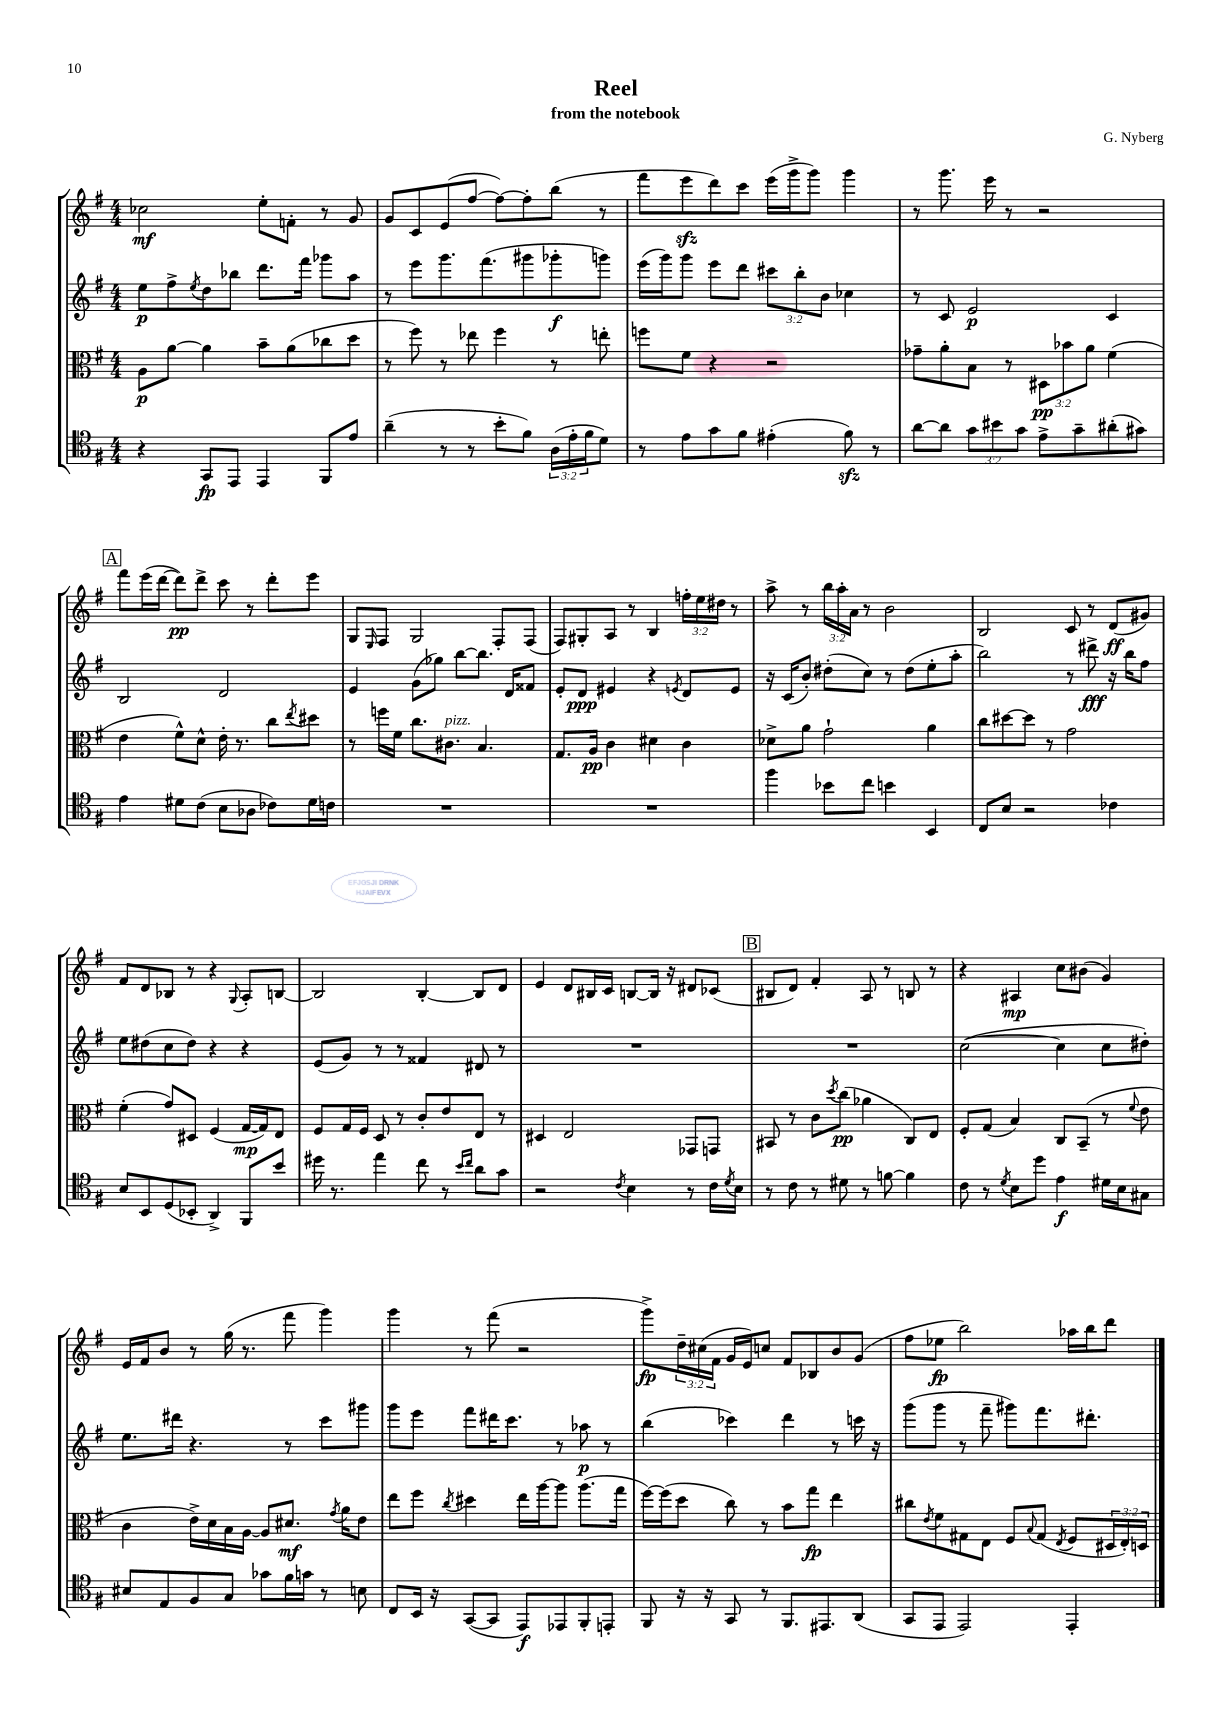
\header { title = "Reel" composer = "G. Nyberg" subtitle = "from the notebook" }
<<
\new StaffGroup <<
\new Staff = "s0" {
    \clef treble \key g \major \numericTimeSignature \time 4/4 \override Staff.TupletNumber.text = #tuplet-number::calc-fraction-text
    ces''2\mf e''8-. f'8-. r8 g'8 |
    g'8 c'8 e'8( fis''8~ fis''8~) fis''8-. b''8( r8 |
    fis'''8 e'''8\sfz d'''8) c'''8 e'''16( g'''16-> g'''8) g'''4 |
    r8 g'''8. e'''16 r8 r2 |
    \mark \markup { \box "A" } fis'''8 e'''16( d'''16~ d'''8\pp) d'''8-> c'''8 r8 d'''8-. e'''8 |
    g8 \grace { e16 } fis8 g2 fis8-. fis8( |
    fis8) gis8-. a8 r8 b4 \tuplet 3/2 { f''16-. e''16 dis''16 } r8 |
    a''8-> r8 \tuplet 3/2 { b''16 a''16-. a'16 } r8 b'2 |
    b2 c'8 r8 d'8\ff( gis'8) |
    fis'8 d'8 bes8 r8 r4 \appoggiatura { g8 } a8-. b8~ |
    b2 b4~-. b8 d'8 |
    e'4 d'8 bis16 c'16 b8~ b16 r16 dis'8 ces'8( |
    \mark \markup { \box "B" } bis8 d'8) fis'4-. a8 r8 b8 r8 |
    r4 ais4\mp c''8 bis'8( g'4) |
    e'16 fis'16 b'8 r8 g''16( r8. fis'''8 g'''4) |
    g'''4 r8 fis'''8( r2 |
    g'''8->\fp) \tuplet 3/2 { d''16-- cis''16( fis'16 } g'16 e'16) c''8 fis'8 bes8 b'8 g'8( |
    fis''8 ees''8\fp b''2) aes''16 b''16 d'''8 \bar "|." |
}
\new Staff = "s1" {
    \clef treble \key g \major \numericTimeSignature \time 4/4 \override Staff.TupletNumber.text = #tuplet-number::calc-fraction-text
    e''8\p fis''8-> \acciaccatura { e''8 } d''8 bes''8 d'''8. fis'''16 ges'''8 a''8 |
    r8 e'''8 g'''8. fis'''8.( gis'''8 ges'''8-.\f g'''8) |
    e'''16( g'''16) g'''8 e'''8 d'''8 \tuplet 3/2 { cis'''8 b''8-. b'8 } ces''4 |
    r8 c'8 e'2\p c'4 |
    \mark \markup { \box "A" } b2 d'2 |
    e'4 g'8( ges''8) b''8~ b''8. d'16 fisis'8 |
    e'8-. d'8\ppp eis'4 r4 \acciaccatura { e'8 } d'8 e'8 |
    r16 c'16( b'8-.) dis''8-.( c''8) r8 dis''8( e''8-. a''8-. |
    b''2) r8 dis'''8->\fff r16 b''16 fis''8 |
    e''8 dis''8( c''8 dis''8) r4 r4 |
    e'8( g'8) r8 r8 fisis'4 dis'8 r8 |
    R1 |
    \mark \markup { \box "B" } R1 |
    c''2~( c''4 c''8 dis''8-.) |
    e''8. dis'''16 r4. r8 c'''8 gis'''8 |
    g'''8 e'''8 fis'''8 dis'''16 c'''8. r8 aes''8\p r8 |
    b''4( ces'''4) d'''4 r8 c'''16 r16 |
    g'''8( g'''8 r8 fis'''8-- gis'''8) fis'''8. dis'''8.-. \bar "|." |
}
\new Staff = "s2" {
    \clef alto \key g \major \numericTimeSignature \time 4/4 \override Staff.TupletNumber.text = #tuplet-number::calc-fraction-text
    a8\p a'8~ a'4 b'8-- a'8( ces''8 d''8 |
    r8 fis''8) r8 ees''8 fis''4 r8 e''8-. |
    f''8 fis'8 r4 r2 |
    ges'8-- a'8-. b8 r8 \tuplet 3/2 { dis8\pp bes'8 a'8 } fis'4( |
    \mark \markup { \box "A" } e'4 fis'8-^) d'8-^ e'16-. r8. c''8 \acciaccatura { e''8 } dis''8 |
    r8 f''16 fis'16 c''8. cis'8.^\markup { \italic "pizz." } b4. |
    g8. a16\pp c'4 dis'4 c'4 |
    des'8-> a'8 g'2-! a'4 |
    c''8 dis''8~ dis''8 r8 g'2 |
    fis'4-.( g'8) dis8 fis4( g16~\mp g16) e8 |
    fis8 g16 fis16 d8 r8 c'8-. e'8 e8 r8 |
    dis4 e2 ges,8 g,8 |
    \mark \markup { \box "B" } bis,8 r8 c'8 \acciaccatura { d''8 } c''8\pp( aes'4 c8) e8 |
    fis8-. g8( b4) c8 b,8--( r8 \appoggiatura { fis'8 } e'8 |
    c'4 e'16->) d'16 b16 a16~ a8 dis'8.\mf \acciaccatura { g'8 } a'16 e'8 |
    e''8 fis''8 \acciaccatura { c''8 } dis''4 e''16 a''16~ a''8 a''8.( g''16 |
    fis''16~) fis''16( d''8 c''8) r8 b'8 g''8\fp e''4 |
    cis''8 \acciaccatura { e'8 } fis'8 gis8 e8 fis8 \appoggiatura { b8 } gis8( \acciaccatura { e8 } fis8 \tuplet 3/2 { dis16 e16-.) d16 } \bar "|." |
}
\new Staff = "s3" {
    \clef tenor \key g \major \numericTimeSignature \time 4/4 \override Staff.TupletNumber.text = #tuplet-number::calc-fraction-text
    r4 g,8\fp e,8 e,4 fis,8 e'8 |
    a'4--( r8 r8 b'8-. fis'8) \tuplet 3/2 { a16( e'16-. fis'16 } d'8) |
    r8 e'8 g'8 fis'8 eis'4-.( fis'8\sfz) r8 |
    a'8~ a'8 \tuplet 3/2 { g'8 bis'8 g'8 } e'8-> g'8-- ais'8-.( gis'8) |
    \mark \markup { \box "A" } e'4 dis'8 c'8( b8 aes8 ces'8) dis'16 c'16 |
    R1 |
    R1 |
    fis''4 bes'8 c''8 b'4 b,4 |
    c8 b8 r2 ces'4 |
    b8 b,8 d8( bes,8-. a,4->) fis,8 b'8 |
    dis''16 r8. e''4 c''8 r8 \grace { b'16 c''16 } a'8 g'8 |
    r2 \acciaccatura { c'8 } b4 r8 c'16 \acciaccatura { d'8 } b16 |
    \mark \markup { \box "B" } r8 c'8 r8 dis'8 r8 f'8~ f'4 |
    c'8 r8 \acciaccatura { d'8 } b8 d''8 e'4\f dis'16 b16 gis8 |
    bis8 e8 fis8 g8 ges'8 fis'16 g'16 r8 b8 |
    c8 b,16 r16 g,8~( g,8 e,8\f) ees,8 fis,8-. e,8-. |
    fis,8 r16 r16 g,8 r8 fis,8. eis,8. a,8( |
    g,8 e,8 e,2) e,4-. \bar "|." |
}
>>
>>
\layout { \context { \Score \remove "Bar_number_engraver" } }
